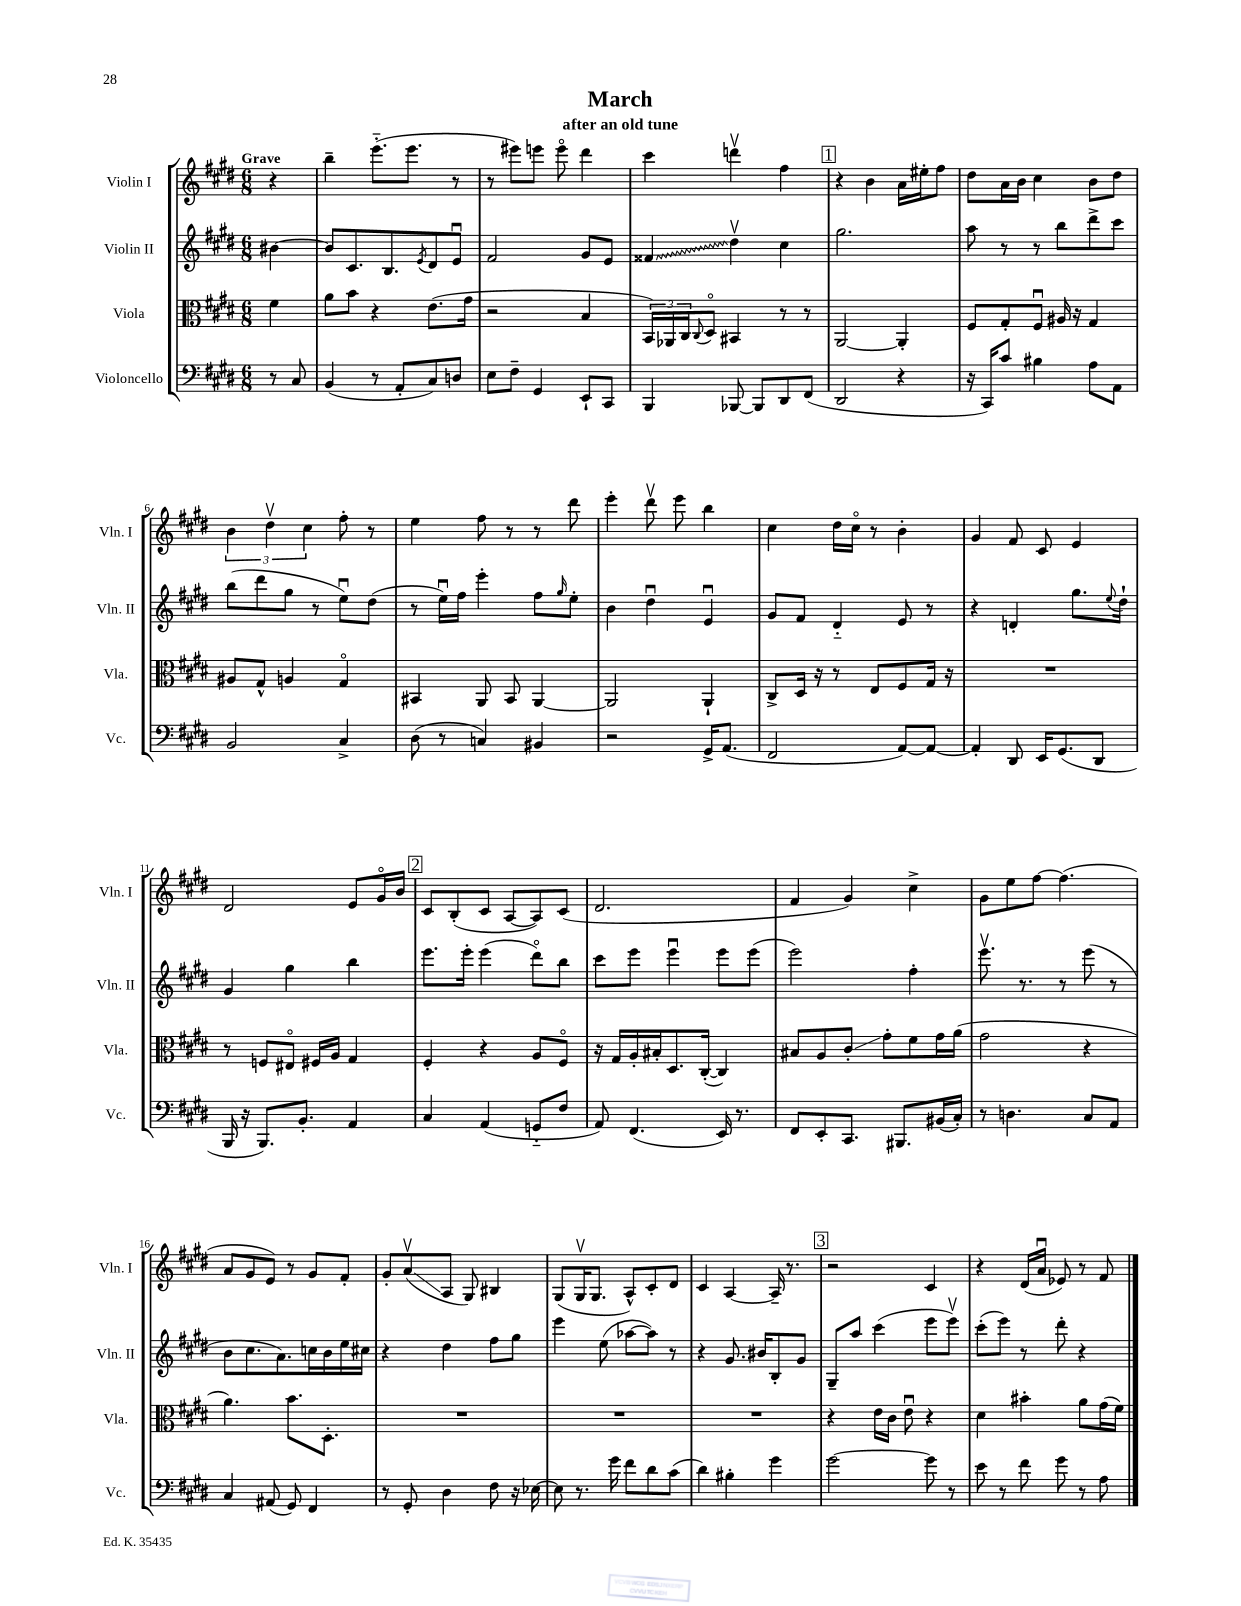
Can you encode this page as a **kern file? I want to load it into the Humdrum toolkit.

**kern	**kern	**kern	**kern
*staff4	*staff3	*staff2	*staff1
*clefF4	*clefC3	*clefG2	*clefG2
*k[f#c#g#d#]	*k[f#c#g#d#]	*k[f#c#g#d#]	*k[f#c#g#d#]
*M6/8	*M6/8	*M6/8	*M6/8
8r	4f#\	[4b#\	4r
8C#/	.	.	.
=	=	=	=
(4BB/	8a\L	8b#/]L	4bb~\
.	8b\J	8.c#/	.
8r	4r	.	(8.eee'~\L
.	.	8.B/	.
8AA'/L	.	.	.
.	.	.	8.eee\J
.	.	8qe/	.
8C#/)	(8.e\L	8d#/	.
8D/J	.	8eu/J	8r
.	16g#\Jk	.	.
=	=	=	=
8E\L	2r	2f#/	8r
8F#~\J	.	.	8eee#\L)
4GG#/	.	.	8eee\J
.	.	.	8eeeo\
8EE`/L	4B/	8g#/L	4ddd#\
8CC#/J	.	8e/J	.
=	=	=	=
4BBB/	24BB/LL)	4f##/	4ccc#\
.	24AA-/	.	.
.	24C#/J	.	.
.	8qqC#/	.	.
.	8D#o/J	.	.
[8BBB-/	4BB#/	4dd#v\	4dddv\
8BBB-/]L	.	.	.
8DD#/	8r	4cc#\	4ff#\
(8FF#/J	8r	.	.
=	=	=	=
2DD#/	[2AA/	2.gg#\	4r
.	.	.	4b\
4r	4AA'/]	.	16a\LL
.	.	.	16ee#'\J
.	.	.	8ff#\J
=	=	=	=
16r	8F#/L	8aa\	8dd#\L
16CC#/LK)	.	.	.
8c#/J	8G#'/	8r	16a\L
.	.	.	16b\JJ
4B#\	8F#u/J	8r	4cc#\
.	16A#/	8bb\L	.
.	16r	.	.
8A\L	4G#/	8ddd#^\	8b\L
8AA\J	.	8ccc#\J	8dd#\J
=	=	=	=
2BB/	8A#/L	(8bb\L	6b\
.	8G#^^/J	8ddd#\	.
.	.	.	6dd#v\
.	4A/	8gg#\J	.
.	.	.	6cc#\
.	.	8r	.
4C#^/	4G#o/	8eeu\L)	8ff#'\
.	.	(8dd#\J	8r
=	=	=	=
(8D#\	4BB#/	8r	4ee\
8r	.	16eeu\LL)	.
.	.	16ff#\JJ	.
4C/)	8AA/	4eee'\	8ff#\
.	8BB#/	.	8r
4BB#/	[4AA/	8ff#\L	8r
.	.	16qqgg#/	.
.	.	8ee'\J	8ddd#\
=	=	=	=
2r	2AA/]	4b\	4eee'\
.	.	4dd#u\	8ddd#v\
.	.	.	8eee\
16GG#^/LK	4AA`/	4eu/	4bb\
(8.AA/J	.	.	.
=	=	=	=
2FF#/	8C#^/L	8g#/L	4cc#\
.	16D#/Jk	8f#/J	.
.	16r	.	.
.	8r	4d#'~/	16dd#\LL
.	.	.	16cc#o\JJ
.	8E/L	.	8r
[8AA/L)	8F#/	8e/	4b'\
8AA/_J	16G#/Jk	8r	.
.	16r	.	.
=	=	=	=
4AA'/]	2.r	4r	4g#/
8DD#/	.	4d'/	8f#/
16EE/LK	.	.	8c#/
(8.GG#/	.	.	.
.	.	8.gg#\L	4e/
8DD#/J	.	.	.
.	.	8qqee/	.
.	.	16dd#`\Jk	.
=	=	=	=
16BBB/	8r	4g#/	2d#/
16r	.	.	.
8.BBB/L)	8F/L	.	.
.	8E#o/J	4gg#\	.
8.BB'/J	.	.	.
.	16F#/LL	.	.
.	16A/JJ	.	.
4AA/	4G#/	4bb\	8e/L
.	.	.	16g#o/L
.	.	.	16b/JJ
=	=	=	=
4C#/	4F#'/	8.eee\L	8c#/L
.	.	.	(8B'/
.	.	16eee'\Jk	.
(4AA/	4r	(4eee\	8c#/J
.	.	.	[8A/L
8GG'~/L	8A/L	8ddd#o\L)	8A/])
8F#/J	8F#o/J	8bb\J	(8c#/J
=	=	=	=
8AA/)	16r	8ccc#\L	2.d#/
.	16G#/LL	.	.
(4.FF#/	16A'/	8eee\J	.
.	16B#'/J	.	.
.	8.D#/	4eeeu\	.
.	([16C#'/Jk	.	.
16EE/)	4C#/])	8eee\L	.
8.r	.	.	.
.	.	(8eee\J	.
=	=	=	=
8FF#/L	8B#/L	2eee\)	4f#/
8EE'/	8A/	.	.
8.CC#/J	8c#'/J	.	4g#/)
.	8g#'\L	.	.
8.BBB#/L	.	.	.
.	8f#\	4ff#'\	4cc#^\
(16BB#/L	16g#\L	.	.
16C#'/JJ)	(16a\JJ	.	.
=	=	=	=
8r	2g#\	8.eeev\	8g#\L
4.D\	.	.	8ee\
.	.	8.r	.
.	.	.	[8ff#\J
.	.	8r	(4.ff#\]
8C#/L	4r	(8eee\	.
8AA/J	.	8r	.
=	=	=	=
4C#/	4.a\)	8b\L	8a/L
.	.	8.cc#\	8g#/
(8AA#/	.	.	8e/J)
.	.	8.a\)	.
8GG#/)	8.b\L	.	8r
4FF#/	.	16cc\L	8g#/L
.	8.D#'\J	16b\	.
.	.	16ee\	8f#'/J
.	.	16cc#\JJ	.
=	=	=	=
8r	2.r	4r	8g#'/L
8GG#'/	.	.	(8av/
4D#\	.	4dd#\	8A/J
.	.	.	8G#/)
8F#\	.	8ff#\L	4B#/
16r	.	8gg#\J	.
[16E-\	.	.	.
=	=	=	=
8E-\]	2.r	4eee\	(8G#/L
8.r	.	.	16G#v/K
.	.	.	8.G#/J
.	.	(8ee\	.
16g#\	.	.	.
8f#\L	.	[8aa-\L	8A^^/L)
8d#\	.	8aa-\]J)	8c#'/
(8c#\J	.	8r	8d#/J
=	=	=	=
4d#\)	2.r	4r	4c#/
4B#'\	.	8.g#/	[4A/
.	.	16b#/LK	.
4g#\	.	8B'/	16A~/]
.	.	.	8.r
.	.	8g#/J	.
=	=	=	=
[2g#\	4r	8G#~/L	2r
.	.	8aa/J	.
.	16e\LL	(4ccc#\	.
.	16c#\JJ	.	.
.	8eu\	.	.
8g#\]	4r	8eee\L	4c#/
8r	.	8eeev\J)	.
=	=	=	=
8e\	4d#\	(8ccc#'\L	4r
8r	.	8eee\J)	.
8f#\	4b#'\	8r	(16d#/LL
.	.	.	16au/JJ
8g#\	.	8ddd#'\	8e-/)
8r	8a\L	4r	8r
8A\	(16g#\L	.	8f#/
.	16f#\JJ)	.	.
==	==	==	==
*-	*-	*-	*-
